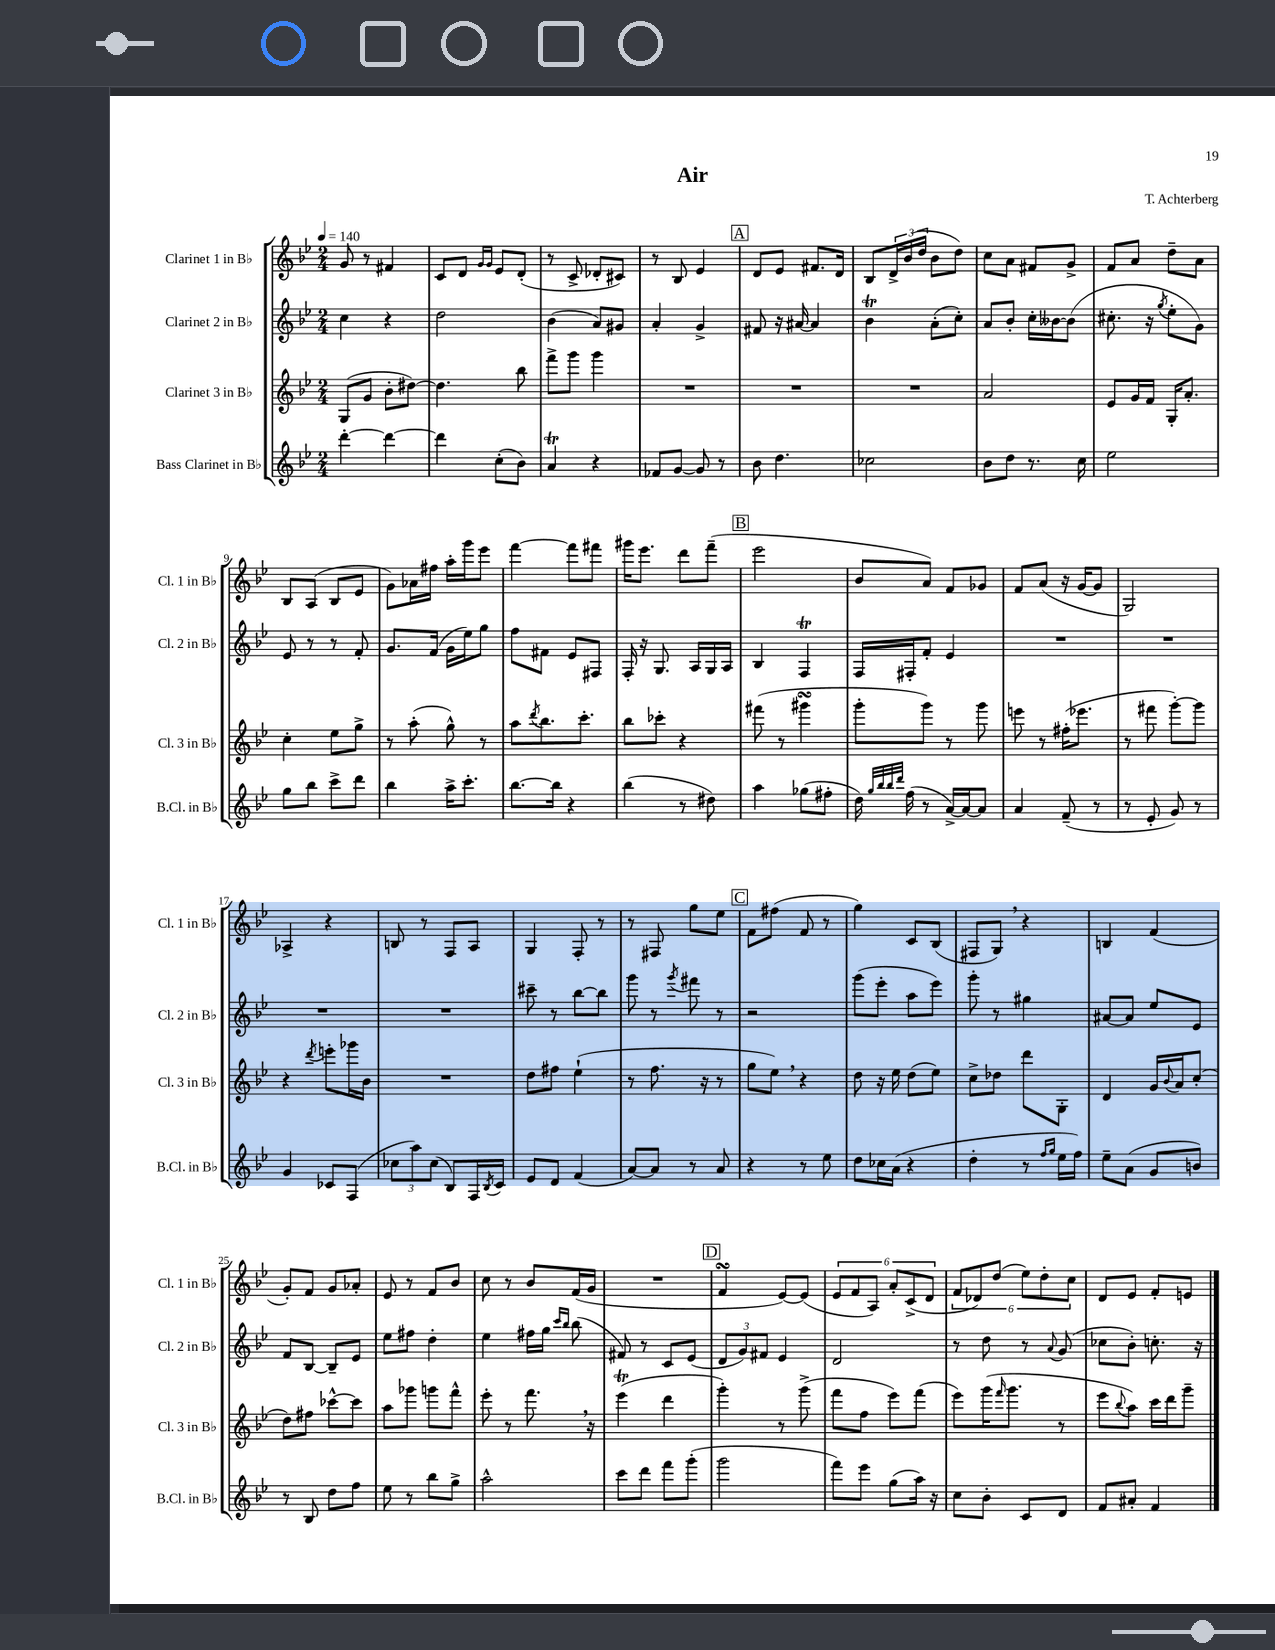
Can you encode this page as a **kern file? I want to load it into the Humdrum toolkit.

**kern	**kern	**kern	**kern
*staff4	*staff3	*staff2	*staff1
*clefG2	*clefG2	*clefG2	*clefG2
*k[b-e-]	*k[b-e-]	*k[b-e-]	*k[b-e-]
*M2/4	*M2/4	*M2/4	*M2/4
*MM140	*MM140	*MM140	*MM140
[4ddd'	(8G	4cc	8g
.	8g	.	8r
4ddd_	8b-'	4r	4f#
.	[8dd#)	.	.
=	=	=	=
4ddd]	4.dd#]	2dd	8c
.	.	.	8d
.	.	.	16qqg
.	.	.	16qqg
(8cc'	.	.	8e-
8b-)	8bb-	.	(8d'
=	=	=	=
4a	8fff^	(4b-	8r
.	8ggg	.	8c^
4r	4ggg	8a)	8d-'
.	.	8g#	8c#)
=	=	=	=
8f-	2r	4a'	8r
[8g	.	.	8B-
8g]	.	4g^	4e-
8r	.	.	.
=	=	=	=
8b-	2r	8f#	8d
4.dd	.	16r	8e-
.	.	[16a#	.
.	.	4a#]	8.f#
.	.	.	16d
=	=	=	=
2cc-	2r	4b-	8B-
.	.	.	24d^
.	.	.	(24b-
.	.	.	24dd
.	.	(8a'	8b-
.	.	8cc')	8dd)
=	=	=	=
8b-	2a	8a	8cc
8dd	.	8b-'	8a
8.r	.	16cc'	8f#
.	.	[16b--	.
.	.	(8b--]	8g^
16cc	.	.	.
=	=	=	=
2ee-	8e-	8.cc#'	8f
.	16g	.	8a
.	16f	16r	.
.	.	8qgg	.
.	16G'	8ee-'	8dd~
.	8.a'	.	.
.	.	8g)	8a
=	=	=	=
8gg	4cc'	8e-	8B-
8bb-	.	8r	(8A
8ccc^	8ee-	8r	8B-
8ddd	8gg^	8f'	8e-
=	=	=	=
4bb-	8r	8.g	8g)
.	(8aa'	.	16a-
.	.	(16f	16ff#
16aa^	8gg^^)	16g	16aa'
8.ccc'	.	16ee-)	16ggg
.	8r	8gg	8eee-
=	=	=	=
[8.bb-	8aa	8ff	[4fff
.	8qddd	.	.
.	8.bb-	8f#	.
16bb-]	.	.	.
4r	.	8e-	8fff]
.	8.ccc'	.	.
.	.	8F#	8fff#
=	=	=	=
(4bb-	8bb-	16F'	16ggg#
.	.	16r	8.eee-
.	8ccc-'	8.G	.
8r	4r	.	8ddd
.	.	16A	.
8dd#)	.	16G	(8fff~
.	.	16A	.
=	=	=	=
4aa	(8fff#	4B-	2eee-
.	8r	.	.
(8gg-	4ggg#	4F	.
8ff#'	.	.	.
=	=	=	=
16dd)	8ggg'	16F	8b-
32qqgg	.	.	.
32qqbb-	.	.	.
32qqbb-	.	.	.
32qqddd	.	.	.
(16ff	.	16F#'	.
8r	8ggg)	8f'	8a)
[16a^)	8r	4e-	8f
16a_	.	.	.
8a]	8ggg	.	8g-
=	=	=	=
4a	8eee	2r	8f
.	8r	.	(8a
(8f~	(16ff#'	.	16r
.	8.eee-	.	[16g
8r	.	.	8g]
=	=	=	=
8r	8r	2r	2G)
8e-'	8fff#	.	.
8g)	[8ggg')	.	.
8r	8ggg]	.	.
=	=	=	=
4g	4r	2r	4A-^
.	8qddd	.	.
8c-	8eee'	.	4r
(8F	16ggg-	.	.
.	16b-	.	.
=	=	=	=
12cc-	2r	2r	8B
12aa)	.	.	.
.	.	.	8r
(12cc-	.	.	.
8B-)	.	.	8F
16F	.	.	8A
8qB-	.	.	.
16c	.	.	.
=	=	=	=
8e-	8dd	8ccc#~	4G
8d	8ff#	8r	.
(4f	(4ee-`	[8bb-	8F'
.	.	8bb-]	8r
=	=	=	=
[8a)	8r	8ggg	8r
8a]	8.ff	8r	8F#
.	.	8qggg	.
8r	.	8fff#	8gg
.	16r	.	.
8a	8r	8r	8ee-
=	=	=	=
4r	8gg	2r	8f
.	8ee-)	.	(8ff#
8r	4r	.	8f
8ee-	.	.	8r
=	=	=	=
8dd	8dd	(8ggg	4gg)
16cc-	16r	8eee-'	.
(16a	16ee-	.	.
4r	(8dd	8aa	8c
.	8ee-)	8eee-)	(8B-
=	=	=	=
4dd'	8cc^	8ggg'	8F#
.	8dd-	8r	8G)
8r	8ddd	4gg#	4r
16qqff	.	.	.
16qqgg	.	.	.
16ee-	8G'	.	.
16ff)	.	.	.
=	=	=	=
8ee-~	4d	[8a#	4B
(8a	.	8a#]	.
8g	16g	8ee-	(4f
.	8qqb-	.	.
.	16a	.	.
8b)	(8cc'	8e-	.
=	=	=	=
8r	8dd)	8f	8g')
8B-	8ff#	[8B-	8f
8dd	[8ccc-^^	8B-~]	8g
8ff	8ccc-]	8e-	8a-'
=	=	=	=
8ee-	8aa	8ee-	8e-
8r	8ggg-	8ff#	8r
8bb-	8ggg	4dd'	8f
8gg^	8fff^^	.	8b-
=	=	=	=
2aa^^	8eee-'	4ee-	8cc
.	8r	.	8r
.	8.fff	16ff#	8b-
.	.	16gg	.
.	.	16qqccc	.
.	.	16qqbb-	.
.	.	(8bb-	(16f
.	16r	.	16g
=	=	=	=
8ccc	(4eee-	8f#)	2r
8ddd	.	8r	.
8fff	4ddd	8c	.
(8ggg'	.	(8e-	.
=	=	=	=
2ggg	4ggg')	12d	4f
.	.	12g)	.
.	.	12f#	.
.	8r	4e-	[8e-)
.	(8ggg^	.	(8e-]
=	=	=	=
8fff)	8fff	2d	12e-
.	.	.	12f
8eee-	8ff	.	.
.	.	.	12A)
(8gg	8eee-)	.	12a'
.	.	.	(12c^
16aa)	(8fff	.	.
.	.	.	12d
16r	.	.	.
=	=	=	=
8cc	8eee-)	8r	12f
.	.	.	12d-)
8b-'	(16ggg	8dd	.
.	.	.	(12dd
.	16qqfff	.	.
.	8.ggg	.	.
8c	.	8r	12ee-)
.	.	.	12dd'
.	.	8qqa	.
8d	8r	(8g	.
.	.	.	12cc
=	=	=	=
8f	8eee-	8cc-	8d
.	8qqbb-	.	.
8a#'	8aa)	8b-')	8e-
4f	16ccc	8.cc'	8f'
.	16ddd	.	.
.	8ggg~	.	8e
.	.	16r	.
==	==	==	==
*-	*-	*-	*-
